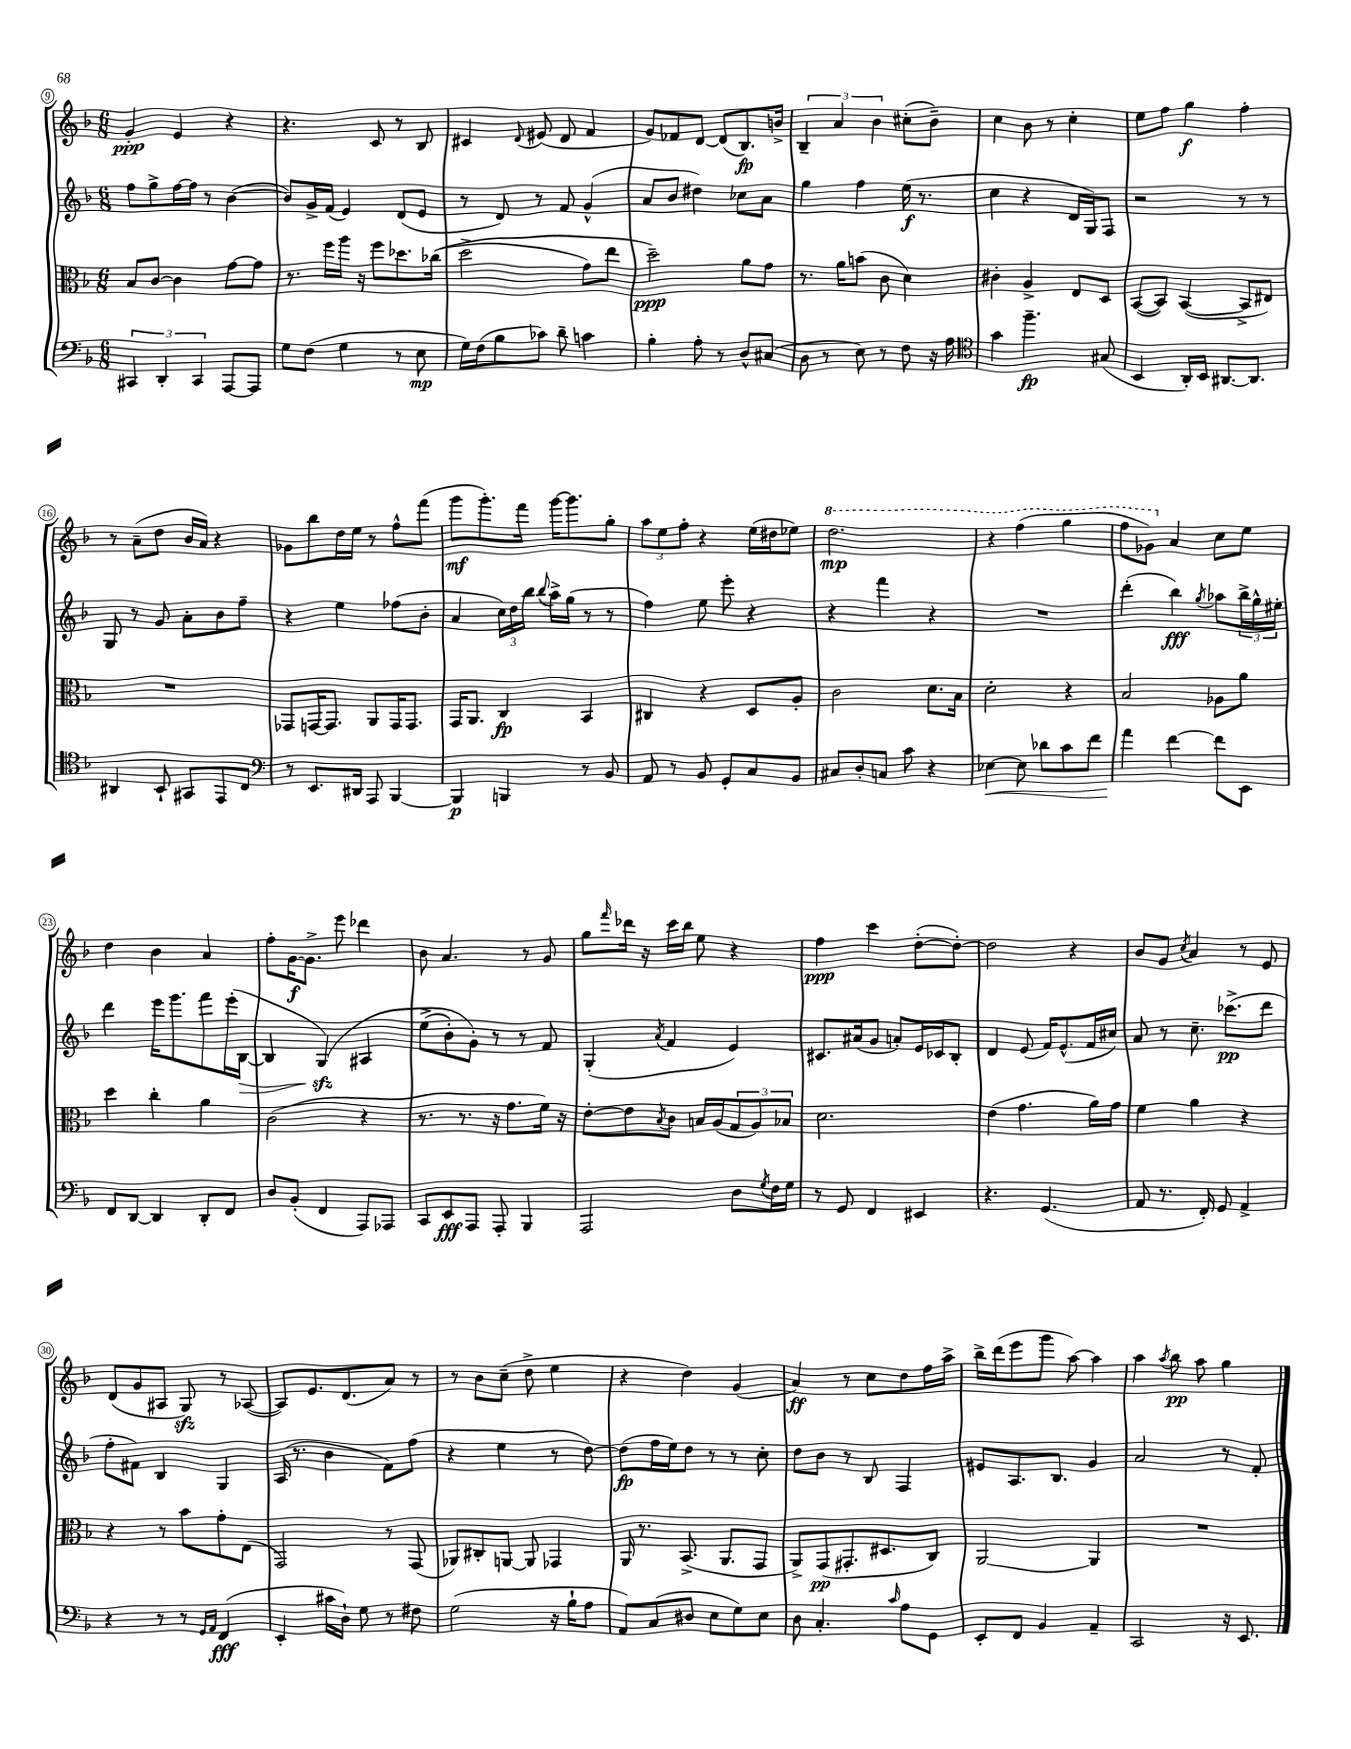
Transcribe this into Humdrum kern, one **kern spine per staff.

**kern	**dynam	**kern	**dynam	**kern	**dynam	**kern	**dynam
*part4	*part4	*part3	*part3	*part2	*part2	*part1	*part1
*staff4	*staff4	*staff3	*staff3	*staff2	*staff2	*staff1	*staff1
*clefF4	*	*clefC3	*	*clefG2	*	*clefG2	*
*k[b-]	*	*k[b-]	*	*k[b-]	*	*k[b-]	*
*M6/8	*	*M6/8	*	*M6/8	*	*M6/8	*
=9	=9	=9	=9	=9	=9	=9	=9
6CC#X/	.	8B-/L	.	8ff\L	.	4g'/	ppp
.	.	[8c/J	.	8gg^\	.	.	.
6DD'/	.	.	.	.	.	.	.
.	.	4c\]	.	[16ff\L	.	4e/	.
.	.	.	.	16ff\JJ]	.	.	.
6CC#/	.	.	.	.	.	.	.
.	.	.	.	8r	.	.	.
[8AAA/L	.	[8g\L	.	([4b-\	.	4r	.
8AAA/J]	.	8g\J]	.	.	.	.	.
=10	=10	=10	=10	=10	=10	=10	=10
8G\L	.	8.r	.	8b-/L])	.	4.r	.
(8F\J	.	.	.	16g^/L	.	.	.
.	.	16ff\LL	.	(16f/JJ	.	.	.
4G\	.	16aa\JJ	.	4e/)	.	.	.
.	.	16r	.	.	.	.	.
.	.	8ff\L	.	.	.	8c/	.
8r	.	8.dd-X\	.	(8d/L	.	8r	.
8E\	mp	.	.	8e/J	.	8B-/	.
.	.	((16cc-X\Jk	.	.	.	.	.
=11	=11	=11	=11	=11	=11	=11	=11
16G\LL)	.	2dd^\	.	8r	.	4c#X/	.
(16F\J	.	.	.	.	.	.	.
8B-\	.	.	.	8d/)	.	.	.
.	.	.	.	.	.	8qqd/	.
8c-X\J)	.	.	.	8r	.	(8e#X/	.
8d~\	.	.	.	8f/	.	8d/	.
4cn\	.	8g\L)	.	(4g^^/	.	4f/	.
.	.	8ee\J	.	.	.	.	.
=12	=12	=12	=12	=12	=12	=12	=12
4B-'\	.	2dd~\)	ppp	8a/L	.	8g/L)	.
.	.	.	.	8b-/J	.	8f-X/	.
8A'\	.	.	.	4dd#X\)	.	[8d/J	.
8r	.	.	.	.	.	(8d/L]	.
8D^^/L	.	8a\L	.	8cc-X\L	.	8.B-/)	fp
(8C#X/J	.	8g\J	.	8a\J	.	.	.
.	.	.	.	.	.	16bn^/Jk	.
=13	=13	=13	=13	=13	=13	=13	=13
8D\	.	8.r	.	4gg\	.	6B-~/	.
8r	.	.	.	.	.	.	.
.	.	.	.	.	.	6a/	.
.	.	16a\KL	.	.	.	.	.
8E\)	.	(8bn\J	.	4ff\	.	.	.
.	.	.	.	.	.	6b-\	.
8r	.	8c\	.	.	.	.	.
8F\	.	4d\)	.	(16ee\	f	(8cc#X'\L	.
.	.	.	.	8.r	.	.	.
16r	.	.	.	.	.	8b-~\J)	.
16A\	.	.	.	.	.	.	.
=14	=14	=14	=14	=14	=14	=14	=14
*clefC4	*	*	*	*	*	*	*
4g\	.	4c#X'\	.	4cc\	.	4cc\	.
4.ff~\	fp	4A^/	.	4r	.	8b-\	.
.	.	.	.	.	.	8r	.
.	.	8E/L	.	16d/LL	.	4cc'\	.
.	.	.	.	16G/J)	.	.	.
(8G#X/	.	8D/J	.	8F/J	.	.	.
=15	=15	=15	=15	=15	=15	=15	=15
4BB-/	.	([8BB-/L	.	2r	.	8ee\L	.
.	.	8BB-/J])	.	.	.	8ff\J	.
16AA'/LL)	.	([4BB-/	.	.	.	4gg\	f
16BB-/JJ	.	.	.	.	.	.	.
[8.AA#X/L	.	.	.	.	.	.	.
.	.	8BB-^/L]	.	8r	.	4ff'\	.
8.AA#/J]	.	.	.	.	.	.	.
.	.	8E#X/J)	.	8r	.	.	.
!!LO:LB:g=z
=16	=16	=16	=16	=16	=16	=16	=16
4AA#X/	.	2.r	.	8G/	.	8r	.
.	.	.	.	8r	.	(8a~\L	.
8BB-`/	.	.	.	8g/	.	8dd\J	.
8GG#X/L	.	.	.	8a'\L	.	16b-/LL	.
.	.	.	.	.	.	16a/JJ)	.
8EE/	.	.	.	8b-\	.	4r	.
8C/J	.	.	.	8ff~\J	.	.	.
=17	=17	=17	=17	=17	=17	=17	=17
*clefF4	*	*	*	*	*	*	*
8r	.	8GG-X/L	.	4r	.	8g-X\L	.
8.EE/L	.	[16GGn/K	.	.	.	8bb-\	.
.	.	8.GG/J]	.	.	.	.	.
.	.	.	.	4ee\	.	16dd\L	.
16DD#X/Jk	.	.	.	.	.	16ee\JJ	.
8AAA/	.	8AA/L	.	.	.	8r	.
[4BBB-/	.	16GG/K	.	(8ff-X\L	.	8ff^^\L	.
.	.	8.GG/J	.	.	.	.	.
.	.	.	.	8b-'\J	.	(8fff\J	.
=18	=18	=18	=18	=18	=18	=18	=18
4BBB-/]	p	16GG/KL	.	4a/	.	8ggg\L	mf
.	.	8.AA/J	.	.	.	.	.
.	.	.	.	.	.	8.ggg'\)	.
4BBBn/	.	4C/	fp	24cc\LL)	.	.	.
.	.	.	.	24dd\	.	.	.
.	.	.	.	.	.	16fff\Jk	.
.	.	.	.	24bb-\JJ	.	.	.
.	.	.	.	8qqbb-/	.	.	.
.	.	.	.	16aa^\LL	.	[16ggg\KL	.
.	.	.	.	(16gg\JJ	.	8.ggg\]	.
8r	.	4BB-/	.	8r	.	.	.
8BB-/	.	.	.	8r	.	8gg'\J	.
=19	=19	=19	=19	=19	=19	=19	=19
8AA/	.	4C#X/	.	4ff\)	.	12aa\L	.
.	.	.	.	.	.	12ee\	.
8r	.	.	.	.	.	.	.
.	.	.	.	.	.	12ff'\J	.
8BB-/	.	4r	.	8ee\	.	4r	.
8GG'/L	.	.	.	8eee'\	.	.	.
8C/	.	8D/L	.	4r	.	(16ee\LL	.
.	.	.	.	.	.	16dd#X\J	.
8BB-/J	.	8A'/J	.	.	.	8ee-X\J)	.
=20	=20	=20	=20	=20	=20	=20	=20
*	*	*	*	*	*	*8va	*
8C#X/L	.	2c\	.	4r	.	2.ddd\	mp
8D'/	.	.	.	.	.	.	.
8Cn/J	.	.	.	4fff\	.	.	.
8c\	.	.	.	.	.	.	.
4r	.	8.d\L	.	4r	.	.	.
.	.	16B-\Jk	.	.	.	.	.
=21	=21	=21	=21	=21	=21	=21	=21
!	!LO:HP:b	!	!	!	!	!	!
[4E-X\	<	2d'\	.	2.r	.	4r	.
8E-\]	.	.	.	.	.	(4fff\	.
8d-X\L	.	.	.	.	.	.	.
8c\	.	4r	.	.	.	4ggg\	.
8f\J	.	.	.	.	.	.	.
=22	=22	=22	=22	=22	=22	=22	=22
4a\	.	2B-/	.	(4ddd'\	.	8fff\L	.
.	.	.	.	.	.	8gg-X\J)	.
*	*	*	*	*	*	*X8va	*
[4f\	[	.	.	4bb-\)	fff	4a/	.
.	.	.	.	8qgg/	.	.	.
8f\L]	.	8A-X\L	.	8aa-X\L	.	8cc\L	.
8EE\J	.	8a\J	.	24bb-^\L	.	8ee\J	.
.	.	.	.	24gg^^\	.	.	.
.	.	.	.	24ee#X'\JJ	.	.	.
!!LO:LB:g=z
=23	=23	=23	=23	=23	=23	=23	=23
8FF/L	.	4dd\	.	4ddd\	.	4dd\	.
[8DD/J	.	.	.	.	.	.	.
4DD/]	.	4cc'\	.	16eee\KL	.	4b-\	.
.	.	.	.	8.ggg\	.	.	.
8DD'/L	.	4a\	.	8fff\	.	4a/	.
8FF/J	.	.	.	(16eee'\L	.	.	.
!	!	!	!	!	!LO:HP:b	!	!
.	.	.	.	[16B-\JJ	>	.	.
=24	=24	=24	=24	=24	=24	=24	=24
8D/L	.	(2c\	.	4B-/]	.	8ff'\L	.
(8BB-'/J	.	.	.	.	.	[16g\K	f
.	.	.	.	.	.	8.g^\J]	.
4FF/	.	.	.	(4Gzz/)	.	.	.
.	.	.	.	.	.	8eee\	.
8AAA/L)	.	4r	.	4A#X/	]	4ddd-X\	.
8AAA-X/J	.	.	.	.	.	.	.
=25	=25	=25	=25	=25	=25	=25	=25
8CC/L	.	8.r	.	(8ee^\L	.	8b-\	.
8EE/	fff	.	.	8b-'\)	.	4.a/	.
.	.	8.r	.	.	.	.	.
8AAA/J	.	.	.	8g'\J)	.	.	.
8AAA'/	.	16r	.	8r	.	.	.
.	.	8.g\L	.	.	.	.	.
4BBB-/	.	.	.	8r	.	8r	.
.	.	16f\Jk)	.	8f/	.	8g/	.
.	.	16r	.	.	.	.	.
=26	=26	=26	=26	=26	=26	=26	=26
2AAA/	.	[8e'\L	.	(4G'/	.	8gg\L	.
.	.	.	.	.	.	16qqfff/	.
.	.	8e\]	.	.	.	16ddd-X\Jk	.
.	.	.	.	.	.	16r	.
.	.	8qB-/	.	8qa/	.	.	.
.	.	8c\J	.	4f/	.	16ccc\LL	.
.	.	.	.	.	.	16bb-\JJ	.
.	.	16Bn/LL	.	.	.	8ee\	.
.	.	(16A/J	.	.	.	.	.
8D\L	.	12G/	.	4e/)	.	4r	.
.	.	12A/)	.	.	.	.	.
8qG/	.	.	.	.	.	.	.
16F\L	.	.	.	.	.	.	.
.	.	12B-X/J	.	.	.	.	.
16G\JJ	.	.	.	.	.	.	.
=27	=27	=27	=27	=27	=27	=27	=27
8r	.	2.d\	.	8.c#X/L	.	4ff\	ppp
8GG/	.	.	.	.	.	.	.
.	.	.	.	(16a#X/k	.	.	.
4FF/	.	.	.	8g/J	.	4ccc\	.
.	.	.	.	8an'/L)	.	.	.
4EE#X/	.	.	.	16e/L	.	([8dd'\L	.
.	.	.	.	16c-X/J	.	.	.
.	.	.	.	8B-'/J	.	8dd'\J_)	.
=28	=28	=28	=28	=28	=28	=28	=28
4.r	.	(4e\	.	4d/	.	2dd\]	.
.	.	4.g\	.	(8e/	.	.	.
(4.GG/	.	.	.	16f/KL)	.	.	.
.	.	.	.	(8.e^^/	.	.	.
.	.	.	.	.	.	4r	.
.	.	16a\LL)	.	16f/L	.	.	.
.	.	16g\JJ	.	16cc#X/JJ)	.	.	.
=29	=29	=29	=29	=29	=29	=29	=29
8AA/	.	4f\	.	8a/	.	8b-/L	.
8.r	.	.	.	8r	.	8g/J	.
.	.	.	.	.	.	8qcc/	.
.	.	4a\	.	8.cc~\	.	4a/	.
16FF'/)	.	.	.	.	.	.	.
8GG/	.	.	.	.	.	.	.
.	.	.	.	(8.ccc-X^\L	pp	.	.
4AA^/	.	4r	.	.	.	8r	.
.	.	.	.	8ddd\J	.	8e/	.
!!LO:LB:g=z
=30	=30	=30	=30	=30	=30	=30	=30
4r	.	4r	.	8ff'\L	.	(8d/L	.
.	.	.	.	8f#X\J)	.	8g/	.
8r	.	8r	.	4B-/	.	8A#X/J	.
8r	.	8b-\L	.	.	.	8Gzz/)	.
16qqGG/LL	.	.	.	.	.	.	.
16qqAA/JJ	.	.	.	.	.	.	.
(4FF/	fff	8g'\	.	4G/	.	8r	.
.	.	(8E\J	.	.	.	([8A-X/	.
=31	=31	=31	=31	=31	=31	=31	=31
4EE'/	.	2GG/)	.	(16A/	.	8A-/L])	.
.	.	.	.	8.r	.	.	.
.	.	.	.	.	.	8.e/	.
16c#X\LL	.	.	.	4b-\	.	.	.
16D`\JJ)	.	.	.	.	.	(8.d/	.
8G\	.	.	.	.	.	.	.
8r	.	8r	.	8f\L)	.	8a/J)	.
8F#X\	.	(8GG/	.	(8ff\J	.	8r	.
=32	=32	=32	=32	=32	=32	=32	=32
(2G\	.	8AA-X/L)	.	4r	.	8r	.
.	.	8C#X'/	.	.	.	8b-\L	.
.	.	[8AAn/J	.	4ee\	.	(8cc~\J	.
.	.	8AA/]	.	.	.	8dd^\	.
16r	.	4GG-X/	.	8r	.	4ee\	.
16B-`\KL	.	.	.	.	.	.	.
8A\J	.	.	.	[8dd\)	.	.	.
=33	=33	=33	=33	=33	=33	=33	=33
8AA/L)	.	16AA/	.	(8dd\L]	fp	4r	.
.	.	8.r	.	.	.	.	.
(8C/	.	.	.	16ff\L	.	.	.
.	.	.	.	16ee\J)	.	.	.
8D#X/J	.	(8.BB-^/	.	8dd\J	.	4dd\)	.
8E\L	.	.	.	8r	.	.	.
.	.	8.AA/L	.	.	.	.	.
8G\)	.	.	.	8r	.	(4g/	.
8E\J	.	8GG/J	.	8cc'\	.	.	.
=34	=34	=34	=34	=34	=34	=34	=34
8D\	.	8AA^/L)	.	8dd\L	.	4a/)	ff
4.C'/	.	(8GG/	pp	8b-\J	.	.	.
.	.	8.GG#X'/	.	8r	.	8r	.
.	.	.	.	8B-/	.	8cc\L	.
.	.	8.D#X/	.	.	.	.	.
16qqc/	.	.	.	.	.	.	.
8A\L	.	.	.	4F/	.	8dd\	.
8GG\J	.	8C/J)	.	.	.	16ff\L	.
.	.	.	.	.	.	16aa^\JJ	.
=35	=35	=35	=35	=35	=35	=35	=35
8EE'/L	.	[2AA/	.	8e#X/L	.	16bb-^\LL	.
.	.	.	.	.	.	(16ddd\J	.
8FF/J	.	.	.	8.A/	.	8eee\	.
4BB-/	.	.	.	.	.	8ggg\J	.
.	.	.	.	8.B-/J	.	.	.
.	.	.	.	.	.	[8aa\)	.
4AA~/	.	4AA/]	.	4g/	.	4aa\]	.
=36	=36	=36	=36	=36	=36	=36	=36
2CC/	.	2.r	.	2a/	.	4aa\	.
.	.	.	.	.	.	8qaa/	.
.	.	.	.	.	.	8bb-\	pp
.	.	.	.	.	.	8aa\	.
16r	.	.	.	8r	.	4gg\	.
8.EE/	.	.	.	.	.	.	.
.	.	.	.	8f'/	.	.	.
==	==	==	==	==	==	==	==
*-	*-	*-	*-	*-	*-	*-	*-
